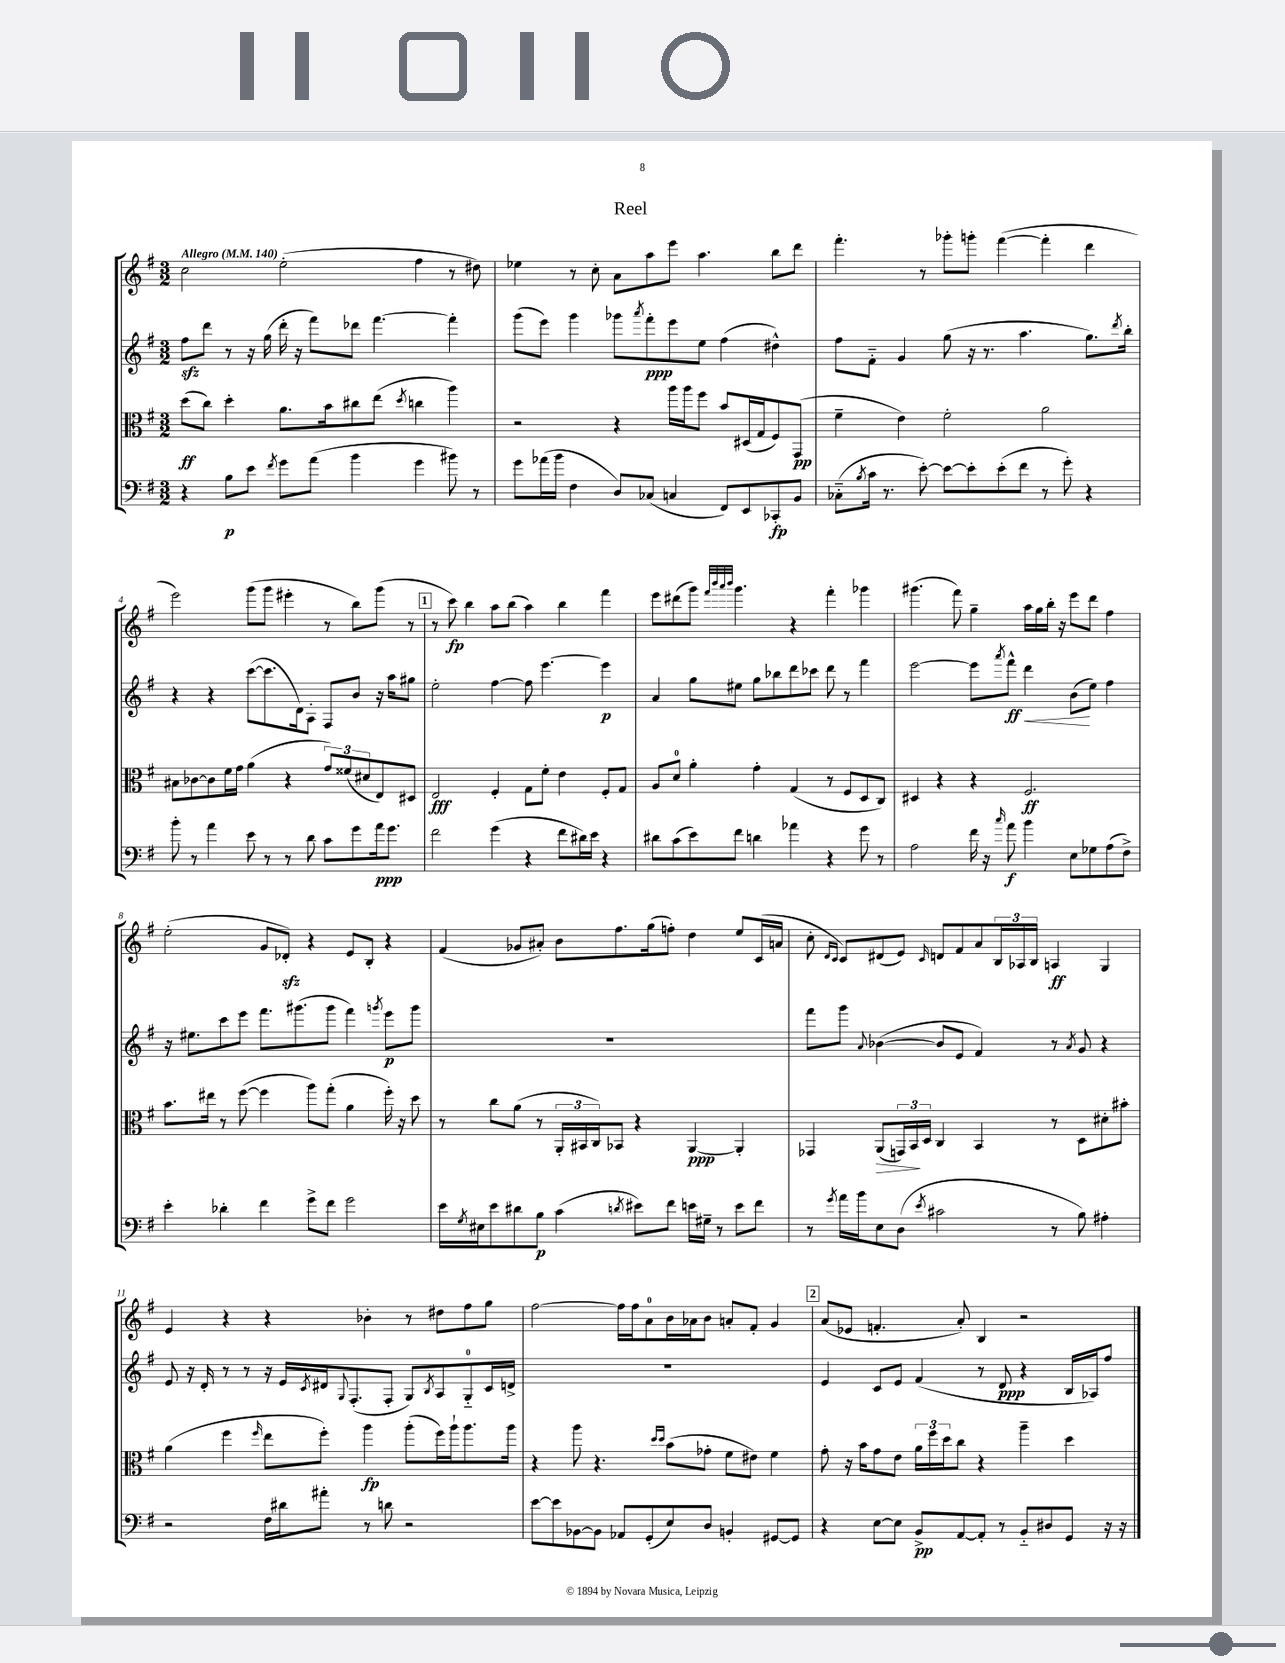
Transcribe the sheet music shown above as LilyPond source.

\header { title = "Reel" }
<<
\new StaffGroup <<
\new Staff = "s0" {
    \clef treble \key g \major \numericTimeSignature \time 3/2 \tempo "Allegro" 4 = 140
    c''2 e''2-.( fis''4 r8 dis''8) |
    ees''4 r8 c''8-. a'8 a''8 e'''8 a''4. b''8 d'''8 |
    fis'''4.-. r8 ges'''8-. g'''8-. fis'''4~( fis'''4-. d'''4 |
    e'''2) g'''8( g'''8 eis'''4-. r8 b''8) g'''8( r8 |
    \mark \markup { \box "1" } r8 c'''8\fp) b''4 a''8 b''8( a''4) b''4 fis'''4 |
    e'''8 dis'''8( g'''8) \grace { fis'''32 b'''32 a'''32 b'''32 } g'''4. r4 fis'''4-. ges'''4 |
    gis'''4.( fis'''8) g''4-- a''16 g''16 b''16-. r16 e'''8 d'''8 fis''4 |
    e''2-.( g'8 des'8-.\sfz) r4 e'8 b8-. r4 |
    fis'4( ges'8 ais'8-.) b'8 fis''8. g''16( f''8-.) d''4 e''8 c'16( a'16 |
    c''8-. \grace { d'16 c'16 } c'8) dis'8( e'8) \grace { c'16 } d'8 fis'8 a'8 \tuplet 3/2 { b16 aes16 b16 } a4\ff g4 |
    e'4 r4 r4 bes'4-. r8 dis''8 fis''8 g''8 |
    fis''2~ fis''16 fis''16 a'8-0 b'16 aes'16 b'8 a'8-. fis'8-. g'4 |
    \mark \markup { \box "2" } a'8( ees'8 f'4.-. a'8-.) b4 r2 \bar "|." |
}
\new Staff = "s1" {
    \clef treble \key g \major \numericTimeSignature \time 3/2
    fis''8\sfz d'''8 r8 r16 g''16( d'''16-. r16 fis'''8) des'''8 fis'''4.~ fis'''4-. |
    g'''8( e'''8) g'''4 ges'''8 \acciaccatura { a'''8 } fis'''8-.\ppp e'''8 e''8 fis''4( dis''4-^) |
    fis''8 fis'8-_ g'4 g''8( r16 r8. a''4. g''8.) \acciaccatura { d'''8 } b''16-. |
    r4 r4 c'''8~( c'''8. d'16) a8-. fis8 b'8 r16 a''16 gis''8 |
    \mark \markup { \box "1" } e''2-. fis''4~ fis''8 e'''4.~ e'''4\p |
    a'4 g''8 eis''8 g''8 bes''8 d'''8 ces'''8 d'''8 r8 fis'''4 |
    e'''2~ e'''8 \acciaccatura { a'''8 } fis'''8-^\ff\< d'''4 b'8\!( e''8) fis''4 |
    r16 eis''8. c'''8 e'''8 fis'''8. gis'''8.( gis'''8 fis'''4) \acciaccatura { g'''8 } e'''8\p g'''8 |
    R1. |
    fis'''8 g'''8 \appoggiatura { a'8 } bes'4~( bes'8 e'8 fis'4) r8 \acciaccatura { a'8 } g'8 r4 |
    e'8 r16 d'16-. r8 r8 r16 e'16 \acciaccatura { c'8 } dis'16 \appoggiatura { g8 } fis8.-.( fis8-. g8) \acciaccatura { b8 } a8 g8-0-_ c'16 d'16-> |
    R1. |
    \mark \markup { \box "2" } e'4 c'8 e'8 fis'4( r8 d'8\ppp r4 b16 aes16) fis''8 \bar "|." |
}
\new Staff = "s2" {
    \clef alto \key g \major \numericTimeSignature \time 3/2
    d''8\ff( c''8) d''4-. a'8. b'16 cis''8 e''8( \acciaccatura { d''8 } c''4 a''4) |
    r2 r4 a''16 a''16 fis''8 b'8 dis16( g16 fis8) g,8\pp( |
    fis'4-- e'4) fis'2-. a'2 |
    bis8 ces'8~ ces'8 fis'16 g'16 a'4( r4 \tuplet 3/2 { g'8) fisis'8( dis'8 } e8) dis8 |
    \mark \markup { \box "1" } e2\fff fis4-. g8 fis'8-. e'4 fis8-. g8 |
    a8 d'8-0 a'4-. g'4-. g4( r8 fis8 d8 c8) |
    dis4 r4 r4 fis2.\ff |
    b'8. eis''16 r8 fis''8~( fis''4 a''8) g''8-.( a'4 fis''16-.) r16 d''8 |
    r8 c''8 a'8( r8 \tuplet 3/2 { a,16-. bis,16 c16) } bes,8 r4 a,4~\ppp a,4-. |
    ges,4 a,8\>( \tuplet 3/2 { g,16) b,16\! d16 } c4 b,4 r8 d8 dis'8-. bis'8-. |
    a'4( fis''4 \grace { fis''16 } e''8 fis''8-.) a''4\fp a''8-.( fis''16) a''16-! a''8. a''16 |
    r4 a''8 r4. \grace { d''16 d''16 } b'8( ges'8-. fis'8 eis'8) fis'4 |
    \mark \markup { \box "2" } g'8-. r16 b'16 g'8 e'8 \tuplet 3/2 { a'16 fis''16 d''16 } c''8 r4 a''4-- d''4 \bar "|." |
}
\new Staff = "s3" {
    \clef bass \key g \major \numericTimeSignature \time 3/2
    r4 b8\p e'8 \acciaccatura { fis'8 } g'8 a'8( b'4 g'4 bis'8) r8 |
    g'8 aes'16( b'16 fis4 d8) ces8( c4 fis,8) e,8 ces,8-.\fp b,8 |
    ces8-_( \acciaccatura { b8 } c'16 r8. e'8~-.) e'8~ e'8-. e'8-.( fis'8 r8 g'8-.) r4 |
    b'8-. r8 a'4 e'8 r8 r8 d'8 c'8 g'8 a'16\ppp g'8. |
    \mark \markup { \box "1" } fis'2 g'4( r4 fis'8 dis'16) e'16 r4 |
    dis'8 c'8( e'8) fis'8 d'4 aes'4 r4 g'8 r8 |
    a2 fis'16 r16 \grace { c''16 } a'8\f b'4 e8 ges8 a8( fis8->) |
    e'4-. des'4-. fis'4 g'8-> fis'8 g'2 |
    e'16 \acciaccatura { g8 } eis16 e'8 dis'8 b8\p c'4( \acciaccatura { d'8 } eis'8) fis'8 e'16 gis16-- r8 e'8 fis'8 |
    r8 \acciaccatura { g'8 } a'16 b'16 e8 d8( \acciaccatura { e'8 } cis'2 r8 b8) ais4-. |
    r2 fis16 dis'16 ais'8-. r8 d'8 r2 |
    e'8~ e'8 bes,8~ bes,8 aes,8 g,8-.( e8) d8 b,4-. gis,8~ gis,8 |
    \mark \markup { \box "2" } r4 e8~ e8 b,8->\pp a,8~ a,8-. r8 b,8-_ dis8 g,8 r16 r16 \bar "|." |
}
>>
>>
